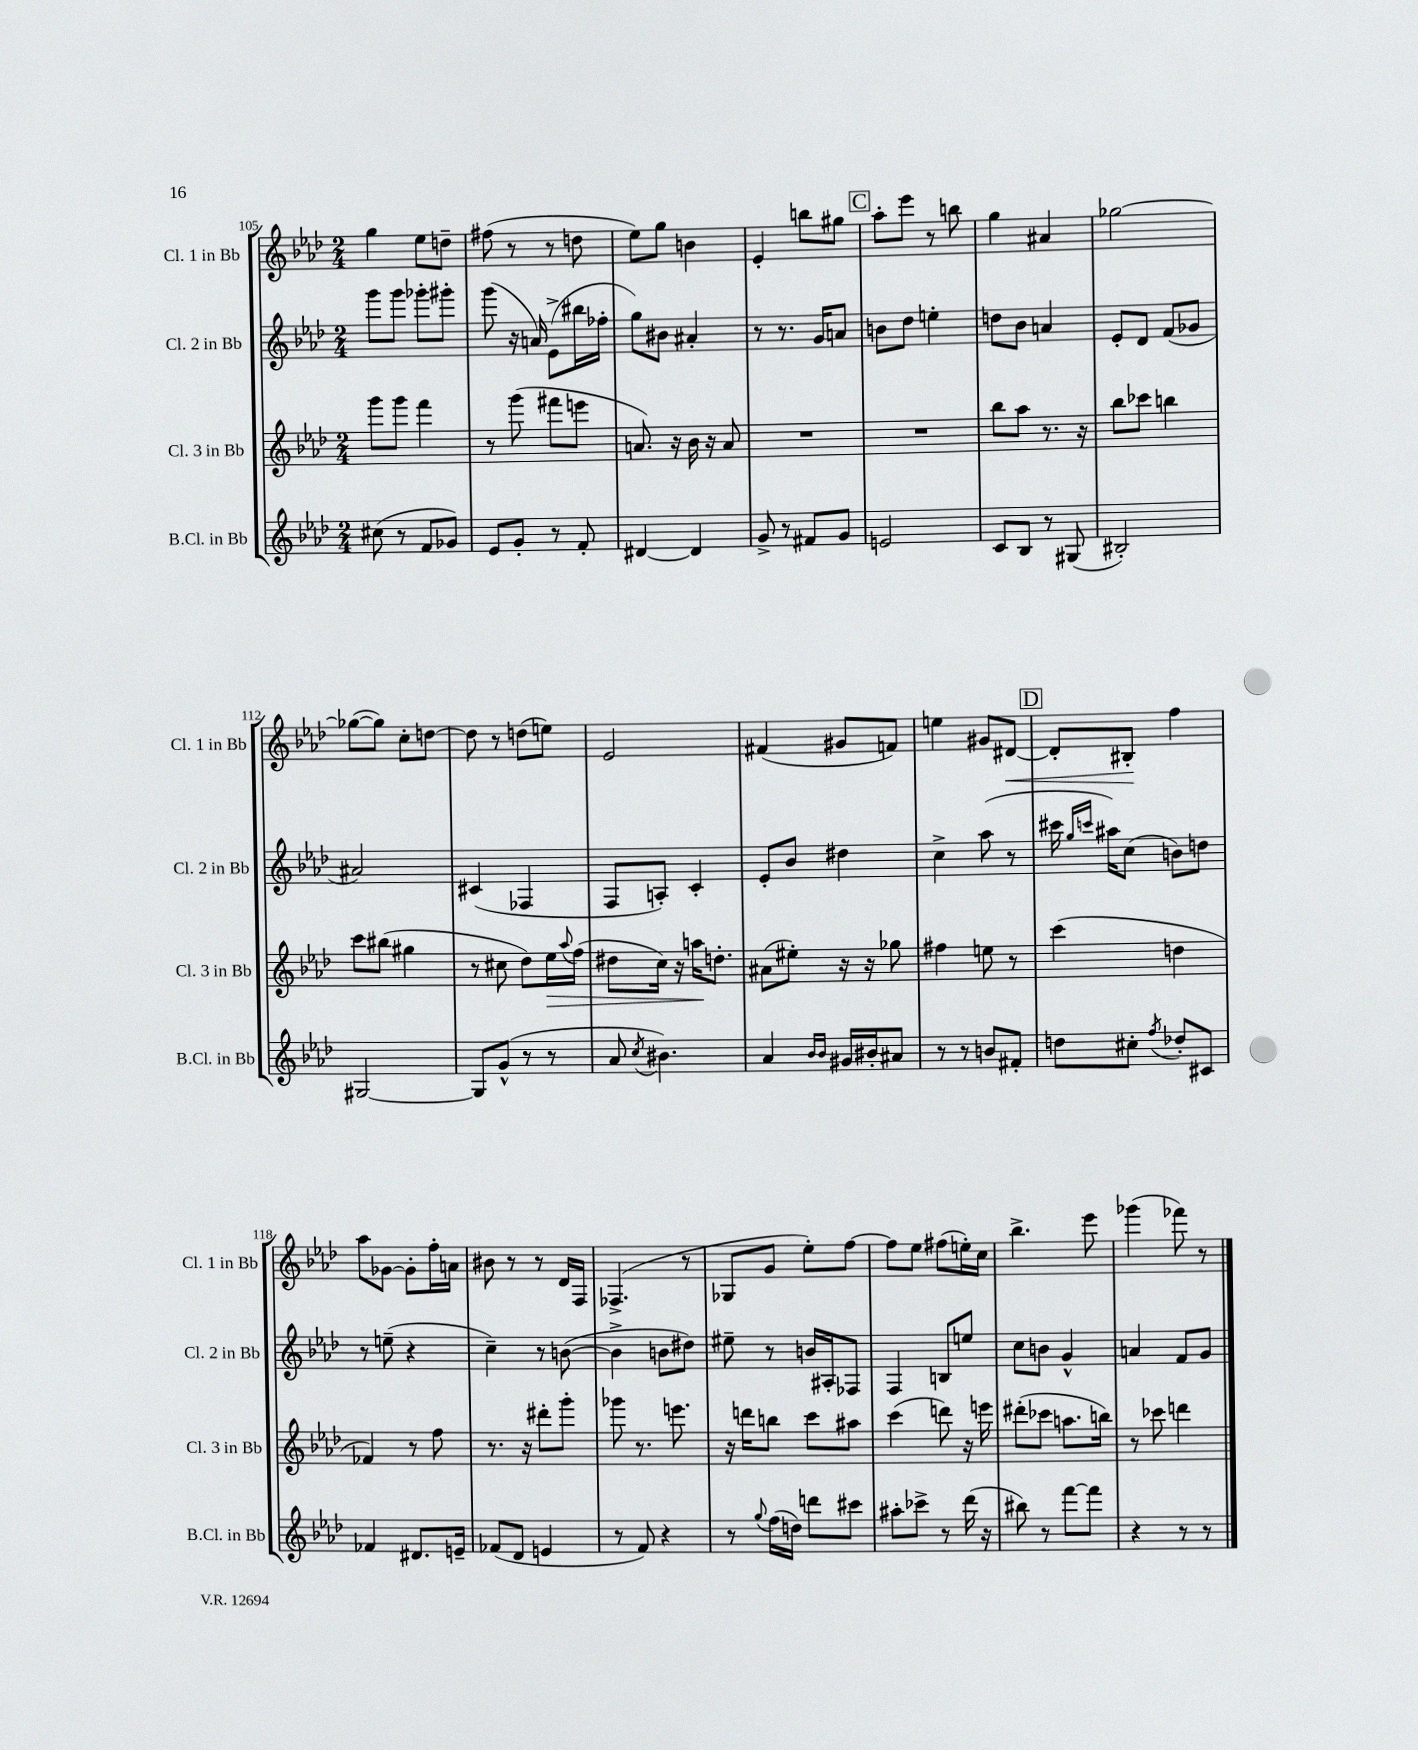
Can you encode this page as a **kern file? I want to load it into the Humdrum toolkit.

**kern	**kern	**kern	**kern
*staff4	*staff3	*staff2	*staff1
*clefG2	*clefG2	*clefG2	*clefG2
*k[b-e-a-d-]	*k[b-e-a-d-]	*k[b-e-a-d-]	*k[b-e-a-d-]
*M2/4	*M2/4	*M2/4	*M2/4
(8cc#\	8ggg\L	8ggg\L	4gg\
8r	8ggg\J	8ggg\J	.
8f/L	4fff\	8ggg-'\L	8ee-\L
8g-/J)	.	8ggg#'\J	8dd~\J
=	=	=	=
8e-/L	8r	(8ggg\	(8ff#\
8g'/J	(8ggg\	16r	8r
.	.	16a/)	.
8r	8fff#\L	(8e-^\L	8r
8f'/	8eee\J	16bb#\L	8dd\
.	.	16ff-'\JJ	.
=	=	=	=
[4d#/	8.a/)	8gg\L)	8ee-\L)
.	.	8b#\J	8gg\J
.	16r	.	.
4d#/]	16b-\	4a#'/	4b\
.	16r	.	.
.	8a/	.	.
=	=	=	=
8g^/	2r	8r	4e-'/
8r	.	8.r	.
8f#/L	.	.	8bb\L
.	.	16g/LK	.
8g/J	.	8a/J	8gg#\J
=	=	=	=
2e/	2r	8b\L	8aa-'\L
.	.	8dd-\J	8eee-\J
.	.	4ee'\	8r
.	.	.	8bb\
=	=	=	=
8c/L	8bb-\L	8dd\L	4gg\
8B-/J	8aa-\J	8b-\J	.
8r	8.r	4a/	4a#/
(8G#/	.	.	.
.	16r	.	.
=	=	=	=
2B#'/)	8bb-\L	8e-'/L	[2gg-\
.	8ccc-\J	8d-/J	.
.	4bb\	(8f/L	.
.	.	8g-/J	.
=	=	=	=
[2G#/	8ccc\L	2a#/)	(8gg-\_L
.	(8bb#\J	.	8gg-\]J)
.	4gg#\	.	8cc'\L
.	.	.	[8dd\J
=	=	=	=
8G#/]L	8r	(4c#/	8dd\]
(8g^^/J	8cc#\	.	8r
8r	8dd-\L)	4F-/	(8dd\L
8r	16ee-\L	.	8ee\J)
.	8qqaa-/	.	.
.	(16ff\JJ	.	.
=	=	=	=
8a-/	8dd#\L	8F/L	2e-/
8qcc/	.	.	.
4.b#\)	16cc\Jk)	8A'/J)	.
.	16r	.	.
.	16aa\LK	4c'/	.
.	8.dd'\J	.	.
=	=	=	=
4a-/	(8a#\L	8e-'/L	(4f#/
.	8ee#'\J)	8b-/J	.
16qqb-/LL	.	.	.
16qqb-/JJ	.	.	.
16g#/LL	16r	4dd#\	8g#/L
16b#'/J	16r	.	.
8a#/J	8gg-\	.	8f/J)
=	=	=	=
8r	4ff#\	4cc^\	4ee\
8r	.	.	.
8b/L	8ee\	(8aa-\	8g#/L
8f#'/J	8r	8r	[8d#/J
=	=	=	=
8dd\L	(4ccc\	16ccc#\	8d#'/]L
.	.	16qqgg/LL	.
.	.	16qqccc/JJ	.
.	.	16aa#\LK)	.
8cc#'\J	.	(8cc\J	8B#'/J
8qff/	.	.	.
8dd-'/L	4dd\	8b\L)	4ff\
8c#/J	.	8dd\J	.
=	=	=	=
4f-/	4f-/)	8r	8aa-\L
.	.	(8ee~\	[8g-\J
8.d#/L	8r	4r	8g-'\]L
.	8ff\	.	16ff'\L
16e~/Jk	.	.	16a\JJ
=	=	=	=
(8f-/L	8.r	4cc~\)	8b#\
8d-/J	.	.	8r
.	16r	.	.
4e/	8ddd#'\L	8r	8r
.	8ggg'\J	([8b\	16d-/LL
.	.	.	16F/JJ
=	=	=	=
8r	8ggg-\	4b^\]	(4.F-^/
8f/)	8.r	.	.
4r	.	8b\L	.
.	8.eee\	.	.
.	.	8dd#\J)	8r
=	=	=	=
8r	16r	8ee#~\	8G-/L
.	16ddd\LK	.	.
8qqgg/	.	.	.
(16ff\LL	8bb\J	8r	8g/J
16dd\JJ)	.	.	.
8ddd\L	8ccc\L	16b/LL	8ee-'\L)
.	.	16A#'/J	.
8ccc#\J	8aa#\J	8F-/J	[8ff\J
=	=	=	=
8aa#'\L	(4ccc\	4F/	8ff\]L
8ccc-^\J	.	.	8ee-\J
8r	8ddd\)	8B/L	(8ff#\L
(16ddd-\	16r	8ee/J	16ee'\L)
16r	16eee\	.	16cc\JJ
=	=	=	=
8bb#\)	(8ddd#'\L	8cc\L	4.bb-^\
8r	8ccc-\J	8b\J	.
[8fff\L	8.aa\L	4g^^/	.
8fff\]J	.	.	8eee-\
.	16bb\Jk)	.	.
=	=	=	=
4r	8r	4a/	(4ggg-\
.	8ccc-\	.	.
8r	4ddd\	8f/L	8fff-\)
8r	.	8g/J	8r
==	==	==	==
*-	*-	*-	*-
